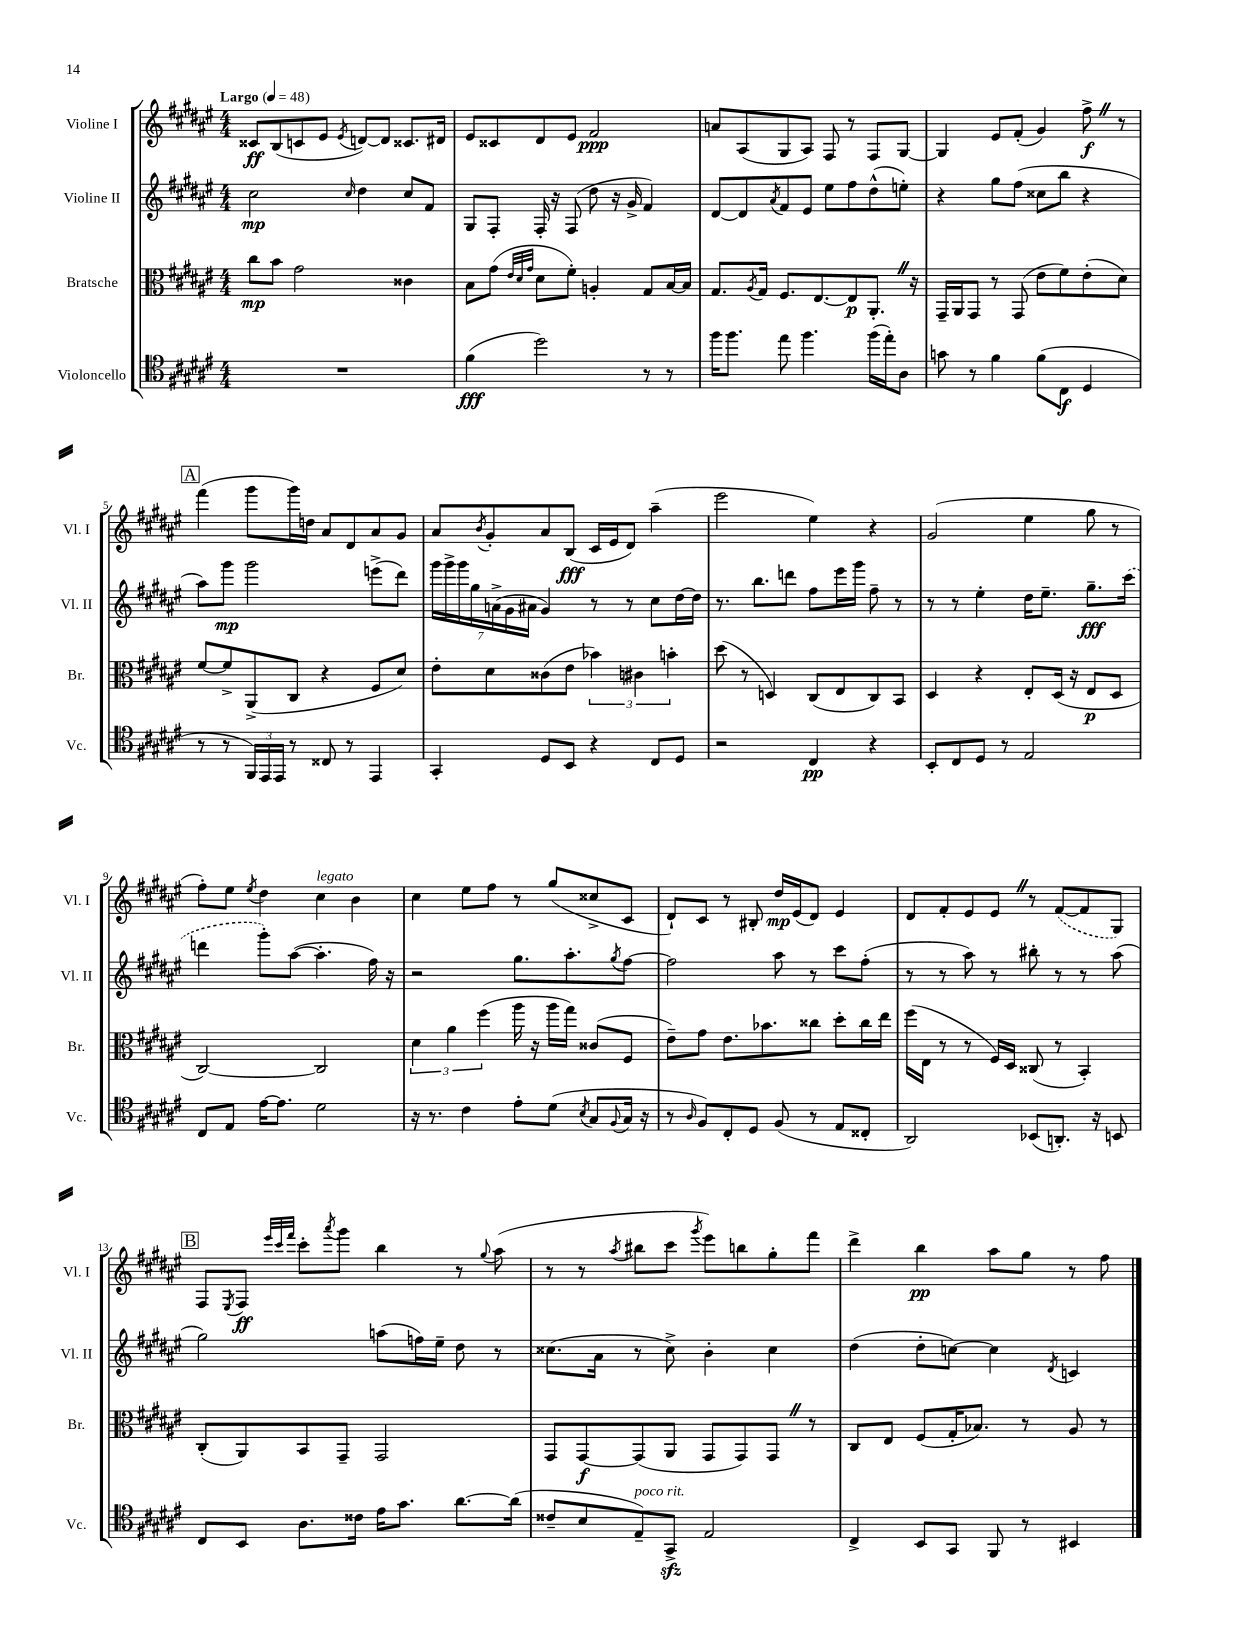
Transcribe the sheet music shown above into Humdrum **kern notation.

**kern	**kern	**kern	**kern
*staff4	*staff3	*staff2	*staff1
*clefC4	*clefC3	*clefG2	*clefG2
*k[f#c#g#d#a#e#]	*k[f#c#g#d#a#e#]	*k[f#c#g#d#a#e#]	*k[f#c#g#d#a#e#]
*M4/4	*M4/4	*M4/4	*M4/4
*MM48	*MM48	*MM48	*MM48
1r	8cc#	2cc#	8c##
.	8b	.	(8B
.	2g#	.	8c
.	.	.	8e#
.	.	16qqcc#	8qe#
.	.	4dd#	[8d)
.	.	.	8d]
.	4c##	8cc#	8.c##
.	.	8f#	.
.	.	.	16d#
=	=	=	=
(4f#	8B	8G#	8e#
.	(8g#	8F#'	8c##
.	32qqe#	.	.
.	32qqd#	.	.
.	32qqg#	.	.
2dd#)	8d#	16F#'	8d#
.	.	16r	.
.	8f#')	(8F#	8e#
.	4A'	8dd#	2f#
.	.	16r	.
.	.	16g#^	.
8r	8G#	4f#)	.
8r	[16B	.	.
.	16B]	.	.
=	=	=	=
16ff#	8.G#	[8d#	8a
8.ff#	.	.	.
.	.	8d#]	(8A#
.	8qA#	.	.
.	16G#	.	.
.	.	8qa#	.
8ee#	8.F#	8f#	8G#
4.ff#	.	8e#	8A#)
.	[8.E#	.	.
.	.	8ee#	8F#
.	8E#]	8ff#	8r
(16ff#	8.AA#'	(8dd#^^	8F#
16ee#')	.	.	.
8A#	.	8ee')	[8G#
.	16r	.	.
=	=	=	=
8g	16GG#~	4r	4G#]
.	16AA#	.	.
8r	8GG#	.	.
4f#	8r	8gg#	8e#
.	(8GG#	(8ff#	(8f#'
(8f#	8e#	8cc##	4g#)
8C#	8f#)	8bb	.
4D#	(8e#'	4r	8ff#^
.	8d#)	.	8r
=	=	=	=
8r	[8f#	8aa#)	(4fff#
8r	8f#^]	8ggg#	.
24FF#)	(8AA#^	2ggg#	8ggg#
24EE#	.	.	.
24EE#	.	.	.
8r	8C#	.	16ggg#)
.	.	.	16dd
8C##	4r	.	8a#
8r	.	.	8d#
4EE#	8F#	(8eee^	8a#
.	8d#)	8ddd#)	8g#
=	=	=	=
4GG#'	8e#'	28ggg#	8a#
.	.	28ggg#^	.
.	.	28ggg#	.
.	.	28gg#	.
.	.	.	8qb
.	8d#	.	8g#'
.	.	(28a^	.
.	.	28g#	.
.	.	28a#	.
8D#	(8c##	4g#)	8a#
8BB	8e#	.	(8B
4r	6b-)	8r	16c#
.	.	.	16e#
.	.	8r	8d#)
.	6c#	.	.
8C#	.	8cc#	(4aa#~
.	6b'	.	.
8D#	.	[16dd#	.
.	.	16dd#]	.
=	=	=	=
2r	(8dd#	8.r	2eee#
.	8r	.	.
.	.	8.bb	.
.	4D)	.	.
.	.	8ddd	.
4C#	(8C#	8ff#	4ee#)
.	8E#	16eee#	.
.	.	16ggg#	.
4r	8C#)	8ff#~	4r
.	8BB	8r	.
=	=	=	=
8BB'	4D#	8r	(2g#
8C#	.	8r	.
8D#	4r	4ee#'	.
8r	.	.	.
2E#	8E#'	16dd#	4ee#
.	.	8.ee#~	.
.	(16D#	.	.
.	16r	.	.
.	8E#	8.gg#~	8gg#
.	8D#	.	8r
.	.	(16ccc#	.
=	=	=	=
8C#	[2C#)	4ddd	8ff#')
8E#	.	.	8ee#
.	.	.	8qee#
[16e#	.	8ggg#')	4dd#
8.e#]	.	.	.
.	.	([8aa#	.
2d#	2C#]	4.aa#']	4cc#
.	.	.	4b
.	.	16ff#)	.
.	.	16r	.
=	=	=	=
16r	6d#	2r	4cc#
8.r	.	.	.
.	6a#	.	.
4c#	.	.	8ee#
.	(6ff#	.	.
.	.	.	8ff#
8e#'	16aa#	8.gg#	8r
.	16r	.	.
(8d#	16aa#	.	(8gg#
.	16gg#)	8.aa#'	.
8qB	.	.	.
8G#	(8c##	.	8cc##^
8qqF#	.	8qgg#	.
16G#	8F#	[8ff#	8c#
16r	.	.	.
=	=	=	=
8r	8e#~)	2ff#]	8d#`)
16qqA#	.	.	.
8F#)	8g#	.	8c#
8C#'	8.e#	.	8r
8D#	.	.	8B#'
.	8.b-	.	.
(8F#	.	8aa#	16dd#
.	.	.	(16e#
8r	8cc##	8r	8d#)
8E#	8dd#'	8ccc#	4e#
8C##'	16cc##	(8ff#'	.
.	16ee#	.	.
=	=	=	=
2AA#)	(16ff#	8r	8d#
.	16E#	.	.
.	8r	8r	8f#'
.	8r	8aa#)	8e#
.	16F#)	8r	8e#
.	16D#	.	.
(8BB-	(8C##	8bb#'	8r
8.AA')	8r	8r	([8f#
.	4BB')	8r	8f#]
16r	.	.	.
8BB	.	(8aa#	8G#)
=	=	=	=
8C#	(8C#'	2gg#)	8F#
.	.	.	8qE#
8BB	8AA#)	.	8F#
.	.	.	32qqeee#
.	.	.	32qqccc#
.	.	.	32qqfff#
8.A#	8BB	.	8ccc#'
.	.	.	8qaaa#
.	8GG#~	.	8ggg#
16c##	.	.	.
16e#	2GG#	(8aa	4bb
8.g#	.	.	.
.	.	16ff)	.
.	.	16ee#~	.
[8.a#	.	8dd#	8r
.	.	.	8qqgg#
.	.	8r	(8aa#
(16a#]	.	.	.
=	=	=	=
8c##~	8GG#	(8.cc##	8r
8B	[8GG#	.	8r
.	.	16a#	.
.	.	.	8qaa#
8E#~)	(8GG#]	8r	8bb#
8GG#^	8AA#	8cc##^)	8ccc#
.	.	.	8qggg#
2E#	8GG#	4b'	8eee#)
.	8GG#)	.	8bb
.	8GG#	4cc##	8gg#'
.	8r	.	8fff#
=	=	=	=
4C#^	8C#	(4dd#	4ddd#^
.	8E#	.	.
8BB	(8F#	8dd#'	4bb
8GG#	16G#'	[8cc)	.
.	8.B-)	.	.
8FF#	.	4cc]	8aa#
8r	8r	.	8gg#
.	.	8qd#	.
4BB#	8A#	4c	8r
.	8r	.	8ff#
==	==	==	==
*-	*-	*-	*-
